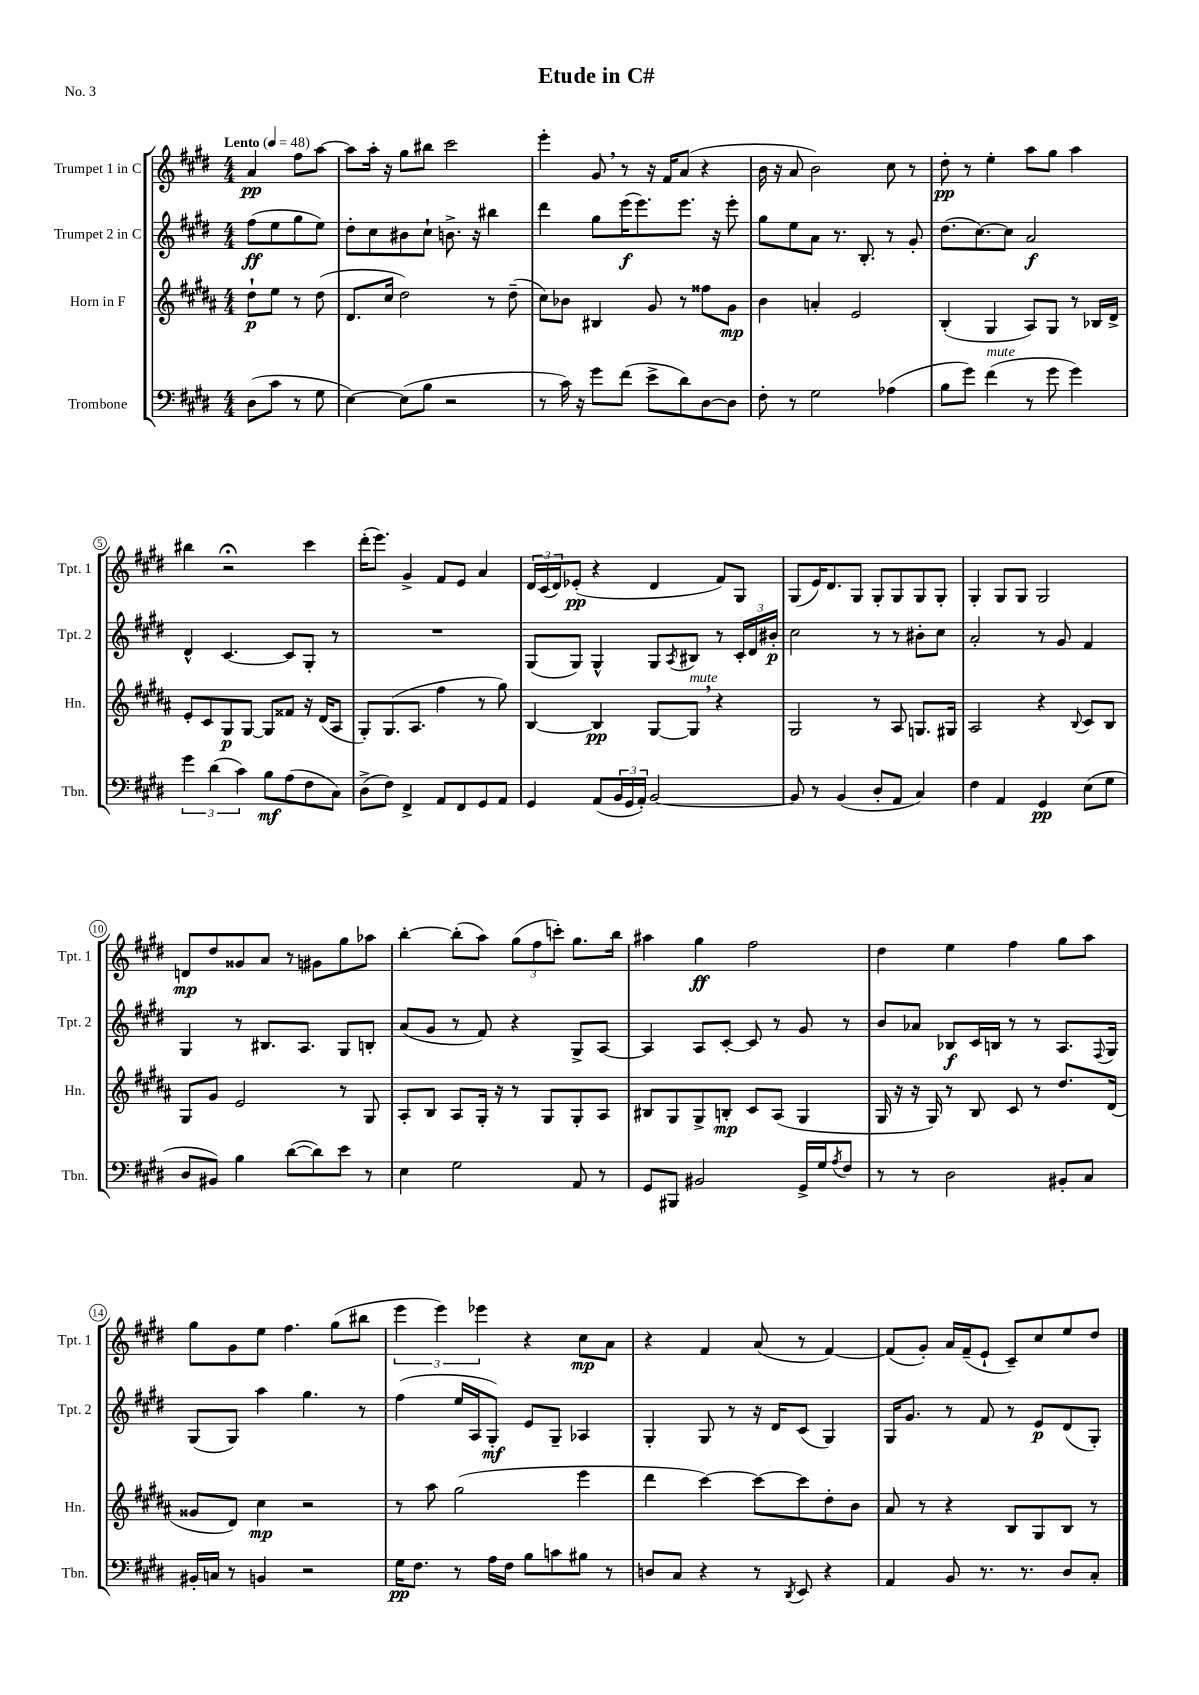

**kern	**kern	**kern	**kern
*staff4	*staff3	*staff2	*staff1
*clefF4	*clefG2	*clefG2	*clefG2
*k[f#c#g#d#]	*k[f#c#g#d#a#]	*k[f#c#g#d#]	*k[f#c#g#d#]
*M4/4	*M4/4	*M4/4	*M4/4
*MM48	*MM48	*MM48	*MM48
(8D#	8dd#`	(8ff#	4a
8c#	8ee	8ee	.
8r	8r	8gg#	8ff#
8G#	(8dd#	8ee)	[8aa
=	=	=	=
[4E)	8.d#	8dd#'	8aa]
.	.	8cc#	16aa'
.	16cc#	.	16r
(8E]	2dd#)	8b#	8gg#
8B	.	8cc#`	8bb#
2r	.	8.b^	2ccc#
.	.	16r	.
.	8r	4bb#	.
.	(8dd#~	.	.
=	=	=	=
8r	8cc#)	4ddd#	4eee'
16c#)	8b-	.	.
16r	.	.	.
8g#	4B#	8gg#	8g#
(8f#	.	(16eee	8r
.	.	8.eee)	.
8e^	8g#	.	16r
.	.	.	16f#
8d#)	8r	8.eee	(8a
[8D#	8ff##	.	4r
.	.	16r	.
8D#]	8g#	8eee'	.
=	=	=	=
8F#'	4b	8gg#	16b
.	.	.	16r
8r	.	8ee	8a
2G#	4a'	8a	2b)
.	.	8.r	.
.	2e	.	.
.	.	8.B'	.
(4A-	.	8r	8cc#
.	.	8g#'	8r
=	=	=	=
8B	(4B'	(8.dd#	8dd#'
8g#)	.	.	8r
.	.	[8.cc#)	.
(4f#	4G#	.	4ee'
.	.	8cc#]	.
8r	8A#)	2a	8aa
8g#	8G#	.	8gg#
4g#)	8r	.	4aa
.	16B-	.	.
.	16d#^	.	.
=	=	=	=
6g#	8e'	4d#^^	4bb#
.	8c#	.	.
(6d#	.	.	.
.	8G#	[4.c#	2r;
6c#)	.	.	.
.	[8G#	.	.
8B	8G#]	.	.
(8A	8f##	8c#]	.
8F#	16r	8G#'	4ccc#
.	(16d#	.	.
8C#)	8A#	8r	.
=	=	=	=
(8D#^	8G#')	1r	(16ddd#'
.	.	.	8.eee)
8F#)	(8.G#	.	.
4FF#^	.	.	4g#^
.	8.A#	.	.
8AA	4ff#	.	8f#
8FF#	.	.	8e
8GG#	8r	.	4a
8AA	8gg#)	.	.
=	=	=	=
4GG#	[4B	(8G#	24d#
.	.	.	(24c#
.	.	.	24d#)
.	.	8G#)	(8e-'
(8AA	4B]	4G#^^	4r
24BB	.	.	.
24GG#	.	.	.
24AA')	.	.	.
[2BB	[8G#	8G#	4d#
.	.	8qA	.
.	8G#]	8B#	.
.	4r	8r	8f#)
.	.	24c#'	8G#
.	.	24d#	.
.	.	24b#'	.
=	=	=	=
8BB]	2G#	2cc#	(8G#
8r	.	.	16e)
.	.	.	8.d#
(4BB	.	.	.
.	.	.	8G#
8D#'	8r	8r	8G#'
8AA	8A#	8r	8G#
4C#)	8.G	8b#'	8G#
.	.	8cc#	8G#'
.	16G#	.	.
=	=	=	=
4F#	2A#	2a'	4G#'
4AA	.	.	8G#
.	.	.	8G#
4GG#	4r	8r	2G#
.	.	8g#	.
.	8qqB	.	.
(8E	8c#	4f#	.
8G#	8B	.	.
=	=	=	=
8D#	8G#	4G#	8d
8BB#)	8g#	.	8dd#
4B	2e	8r	8g##
.	.	8.B#	8a
([8d#	.	.	8r
.	.	8.A	.
8d#])	.	.	8g#
8e	8r	8G#	8gg#
8r	8G#	8B'	8aa-
=	=	=	=
4E	8A#'	(8a	[4bb'
.	8B	8g#	.
2G#	8A#	8r	(8bb']
.	16G#'	8f#)	8aa)
.	16r	.	.
.	8r	4r	(12gg#
.	.	.	12ff#
.	8G#	.	.
.	.	.	12ccc')
8AA	8G#'	8G#^	8.gg#
8r	8A#	[8A	.
.	.	.	16bb
=	=	=	=
8GG#	8B#	4A]	4aa#
8BBB#	8G#	.	.
2BB#	8G#^	8A	4gg#
.	8B'	[8c#'	.
.	8c#	8c#]	2ff#
.	(8A#	8r	.
16GG#^	4G#	8g#	.
16G#	.	.	.
8qA	.	.	.
8F#	.	8r	.
=	=	=	=
8r	16G#	8b	4dd#
.	16r	.	.
8r	16r	8a-	.
.	16G#)	.	.
2D#	8r	8B-	4ee
.	8B	16c#	.
.	.	16B	.
.	8c#	8r	4ff#
.	8r	8r	.
8BB#'	8.dd#	8.A	8gg#
8C#	.	.	8aa
.	.	8qqF#	.
.	(16d#	16G#	.
=	=	=	=
16BB#'	8g##	(8G#	8gg#
16C	.	.	.
8r	8d#)	8G#)	8g#
4BB	4cc#	4aa	8ee
.	.	.	4.ff#
2r	2r	4.gg#	.
.	.	.	(8gg#
.	.	8r	8bb#
=	=	=	=
16G#	8r	(4ff#	6eee
8.F#	.	.	.
.	8aa#	.	.
.	.	.	6eee)
8r	(2gg#	16ee	.
.	.	16A	.
.	.	.	6eee-
16A	.	8G#')	.
16F#	.	.	.
8B	.	8e	4r
8c	.	8G#~	.
8B#	4eee	4A-	8cc#
8r	.	.	8a
=	=	=	=
8D	4ddd#	4G#'	4r
8C#	.	.	.
4r	[4ccc#)	8G#	4f#
.	.	8r	.
8r	8ccc#_	16r	(8a
.	.	16d#	.
8qDD#	.	.	.
8EE	8ccc#]	(8c#	8r
4r	8dd#'	4G#)	[4f#)
.	8b	.	.
=	=	=	=
4AA	8a#	16G#	(8f#]
.	.	8.g#	.
.	8r	.	8g#')
8BB	4r	8r	16a
.	.	.	(16f#~
8.r	.	8f#	8e`
.	8B	8r	8c#~)
8.r	.	.	.
.	8G#	8e	8cc#
8D#	8B	(8d#	8ee
8C#'	8r	8G#')	8dd#
==	==	==	==
*-	*-	*-	*-
